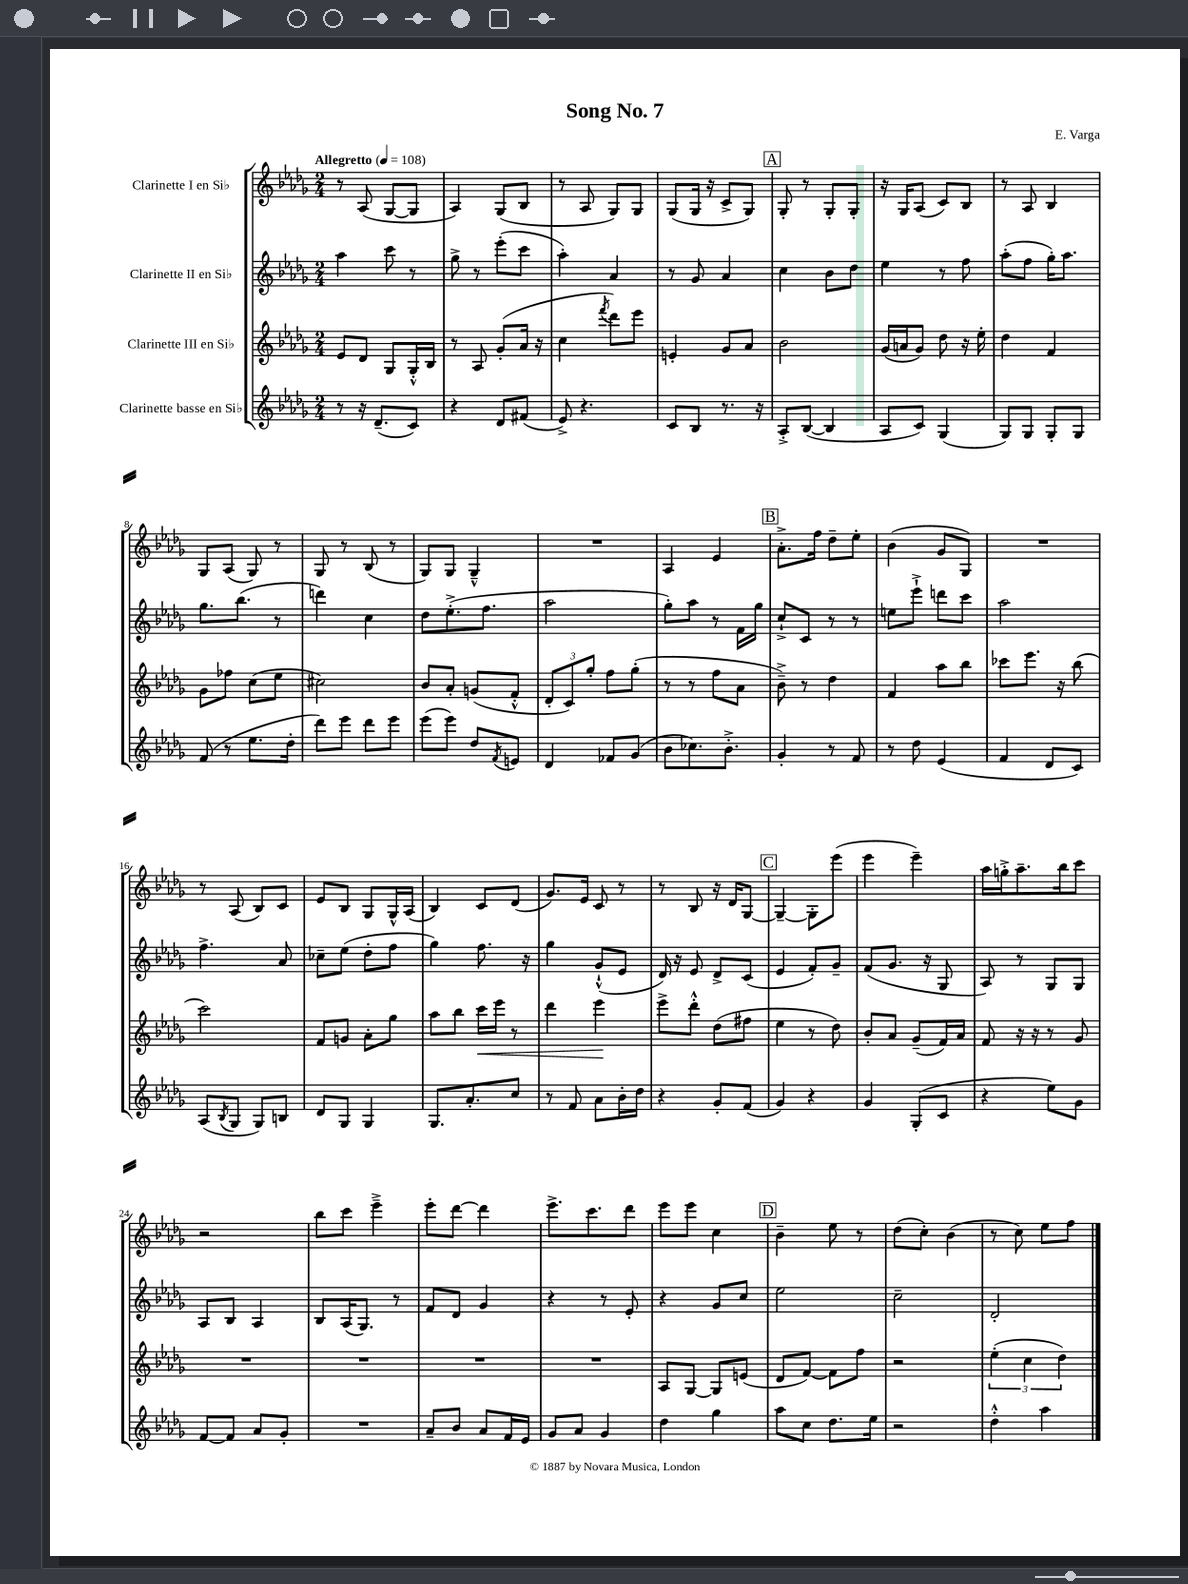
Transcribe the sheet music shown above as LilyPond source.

\header { title = "Song No. 7" composer = "E. Varga" }
<<
\new StaffGroup <<
\new Staff = "s0" \with { instrumentName = "Clarinette I en Sib" } {
    \clef treble \key des \major \numericTimeSignature \time 2/4 \tempo "Allegretto" 4 = 108
    r8 aes8( ges8~ ges8 |
    aes4) ges8( bes8 |
    r8 aes8 ges8) ges8 |
    ges8( ges16 r16 c'8-> ges8) |
    \mark \markup { \box "A" } ges8-. r8 ges8-. ges8-. |
    r16 ges16 aes8( c'8) bes8 |
    r8 aes8 bes4 |
    ges8 aes8( ges8) r8 |
    ges8 r8 bes8( r8 |
    ges8) ges8 ges4---^ |
    R2 |
    aes4 ees'4 |
    \mark \markup { \box "B" } aes'8.-.-> f''16 des''8-- ees''8-. |
    bes'4( ges'8 ges8) |
    R2 |
    r8 aes8( bes8) c'8 |
    ees'8 bes8 ges8 ges16-^ aes16( |
    bes4) c'8 des'8( |
    ges'8.) ees'16 c'8 r8 |
    r8 bes8 r16 des'16 ges8~ |
    \mark \markup { \box "C" } ges4~-- ges8-. ees'''8( |
    ees'''4 ees'''4--) |
    aes''16 g''16-.-> aes''8.-- bes''16 c'''8 |
    r2 |
    bes''8 c'''8 ees'''4---> |
    ees'''8-. des'''8~ des'''4 |
    ees'''8.-> c'''8. des'''8 |
    ees'''8 ees'''8 c''4 |
    \mark \markup { \box "D" } bes'4-- ees''8 r8 |
    des''8( c''8-.) bes'4( |
    r8 c''8) ees''8 f''8 \bar "|." |
}
\new Staff = "s1" \with { instrumentName = "Clarinette II en Sib" } {
    \clef treble \key des \major \numericTimeSignature \time 2/4
    aes''4 c'''8 r8 |
    ges''8-> r8 ees'''8-.( c'''8 |
    aes''4-.) aes'4 |
    r8 ges'8 aes'4 |
    \mark \markup { \box "A" } c''4 bes'8 des''8 |
    ees''4 r8 f''8 |
    aes''8-.( f''8 ges''16-.) aes''8. |
    ges''8. bes''8.( r8 |
    d'''4) c''4 |
    des''8 ees''8.-.->( f''8. |
    aes''2 |
    ges''8-.) aes''8 r8 f'16 ges''16 |
    \mark \markup { \box "B" } c''8-!-> c'8 r8 r8 |
    e''8 ees'''8-!-> d'''8 c'''8 |
    aes''2 |
    f''4.-> aes'8 |
    ces''8-- ees''8( des''8-. f''8 |
    ges''4) f''8. r16 |
    ges''4 ges'8-!-^( ees'8 |
    des'16) r16 ees'8 des'8-> c'8( |
    \mark \markup { \box "C" } ees'4 f'8-.) ges'8-- |
    f'8( ges'8. r16 ges8 |
    aes8) r8 ges8 ges8 |
    aes8 bes8 aes4 |
    bes8 aes16( ges8.) r8 |
    f'8 des'8 ges'4 |
    r4 r8 ees'8-. |
    r4 ges'8 c''8 |
    \mark \markup { \box "D" } ees''2 |
    c''2-- |
    des'2-. \bar "|." |
}
\new Staff = "s2" \with { instrumentName = "Clarinette III en Sib" } {
    \clef treble \key des \major \numericTimeSignature \time 2/4
    ees'8 des'8 ges8 ges16-.-^ bes16 |
    r8 aes8 ges'8-.( aes'16 r16 |
    c''4 \acciaccatura { f'''8 } des'''8) ees'''8 |
    e'4-. ges'8 aes'8 |
    \mark \markup { \box "A" } bes'2 |
    ges'16( a'16 ges'8) des''8 r16 ees''16-. |
    des''4 f'4 |
    ges'8 fes''8 c''8( ees''8 |
    cis''2) |
    bes'8 aes'8-. g'8( f'8-.-^ |
    \tuplet 3/2 { des'8-. c'8) ges''8-. } f''8 ges''8-.( |
    r8 r8 f''8 aes'8 |
    \mark \markup { \box "B" } bes'8--->) r8 des''4 |
    f'4 aes''8 bes''8 |
    ces'''8 ees'''8. r16 bes''8( |
    c'''2) |
    f'8 g'8 aes'8-. ges''8 |
    aes''8 bes''8 c'''16\< ees'''16 r8 |
    des'''4 ees'''4\! |
    ees'''8-> des'''8-.-^ des''8( fis''8 |
    \mark \markup { \box "C" } ees''4 r8 des''8) |
    bes'8-. aes'8 ges'8--( f'16) aes'16 |
    f'8 r16 r16 r8 ges'8 |
    R2 |
    R2 |
    R2 |
    R2 |
    aes8 ges8~ ges8 e'8( |
    \mark \markup { \box "D" } des'8 f'8~) f'8 f''8 |
    r2 |
    \tuplet 3/2 { ees''4-.( c''4 des''4) } \bar "|." |
}
\new Staff = "s3" \with { instrumentName = "Clarinette basse en Sib" } {
    \clef treble \key des \major \numericTimeSignature \time 2/4
    r8 r16 des'8.--( c'8) |
    r4 des'8 fis'8( |
    ees'8->) r4. |
    c'8 bes8 r8. r16 |
    \mark \markup { \box "A" } aes8-.-> bes8~( bes4 |
    aes8 c'8) ges4( |
    ges8) ges8 ges8-. ges8 |
    f'8( r8 ees''8. des''16-. |
    des'''8) ees'''8 des'''8 ees'''8 |
    ees'''8( ees'''8) des''8 \acciaccatura { f'8 } e'8 |
    des'4 fes'8 ges'8( |
    bes'8 ces''8.) bes'8.-.-> |
    \mark \markup { \box "B" } ges'4-. r8 f'8 |
    r8 des''8 ees'4( |
    f'4 des'8 c'8) |
    aes8( \acciaccatura { bes8 } ges8 ges8) b8 |
    des'8 ges8 ges4 |
    ges8. aes'8.-. c''8 |
    r8 f'8 aes'8 bes'16-. des''16 |
    r4 ges'8-. f'8( |
    \mark \markup { \box "C" } ges'4) r4 |
    ges'4 ges8-.( c'8 |
    r4 ees''8) ges'8 |
    f'8~ f'8 aes'8 ges'8-. |
    R2 |
    aes'8-- bes'8 aes'8 f'16 ees'16 |
    ges'8 aes'8 ges'4 |
    des''4 ges''4 |
    \mark \markup { \box "D" } aes''8 c''8 des''8. ees''16 |
    r2 |
    des''4-.-^ aes''4 \bar "|." |
}
>>
>>
